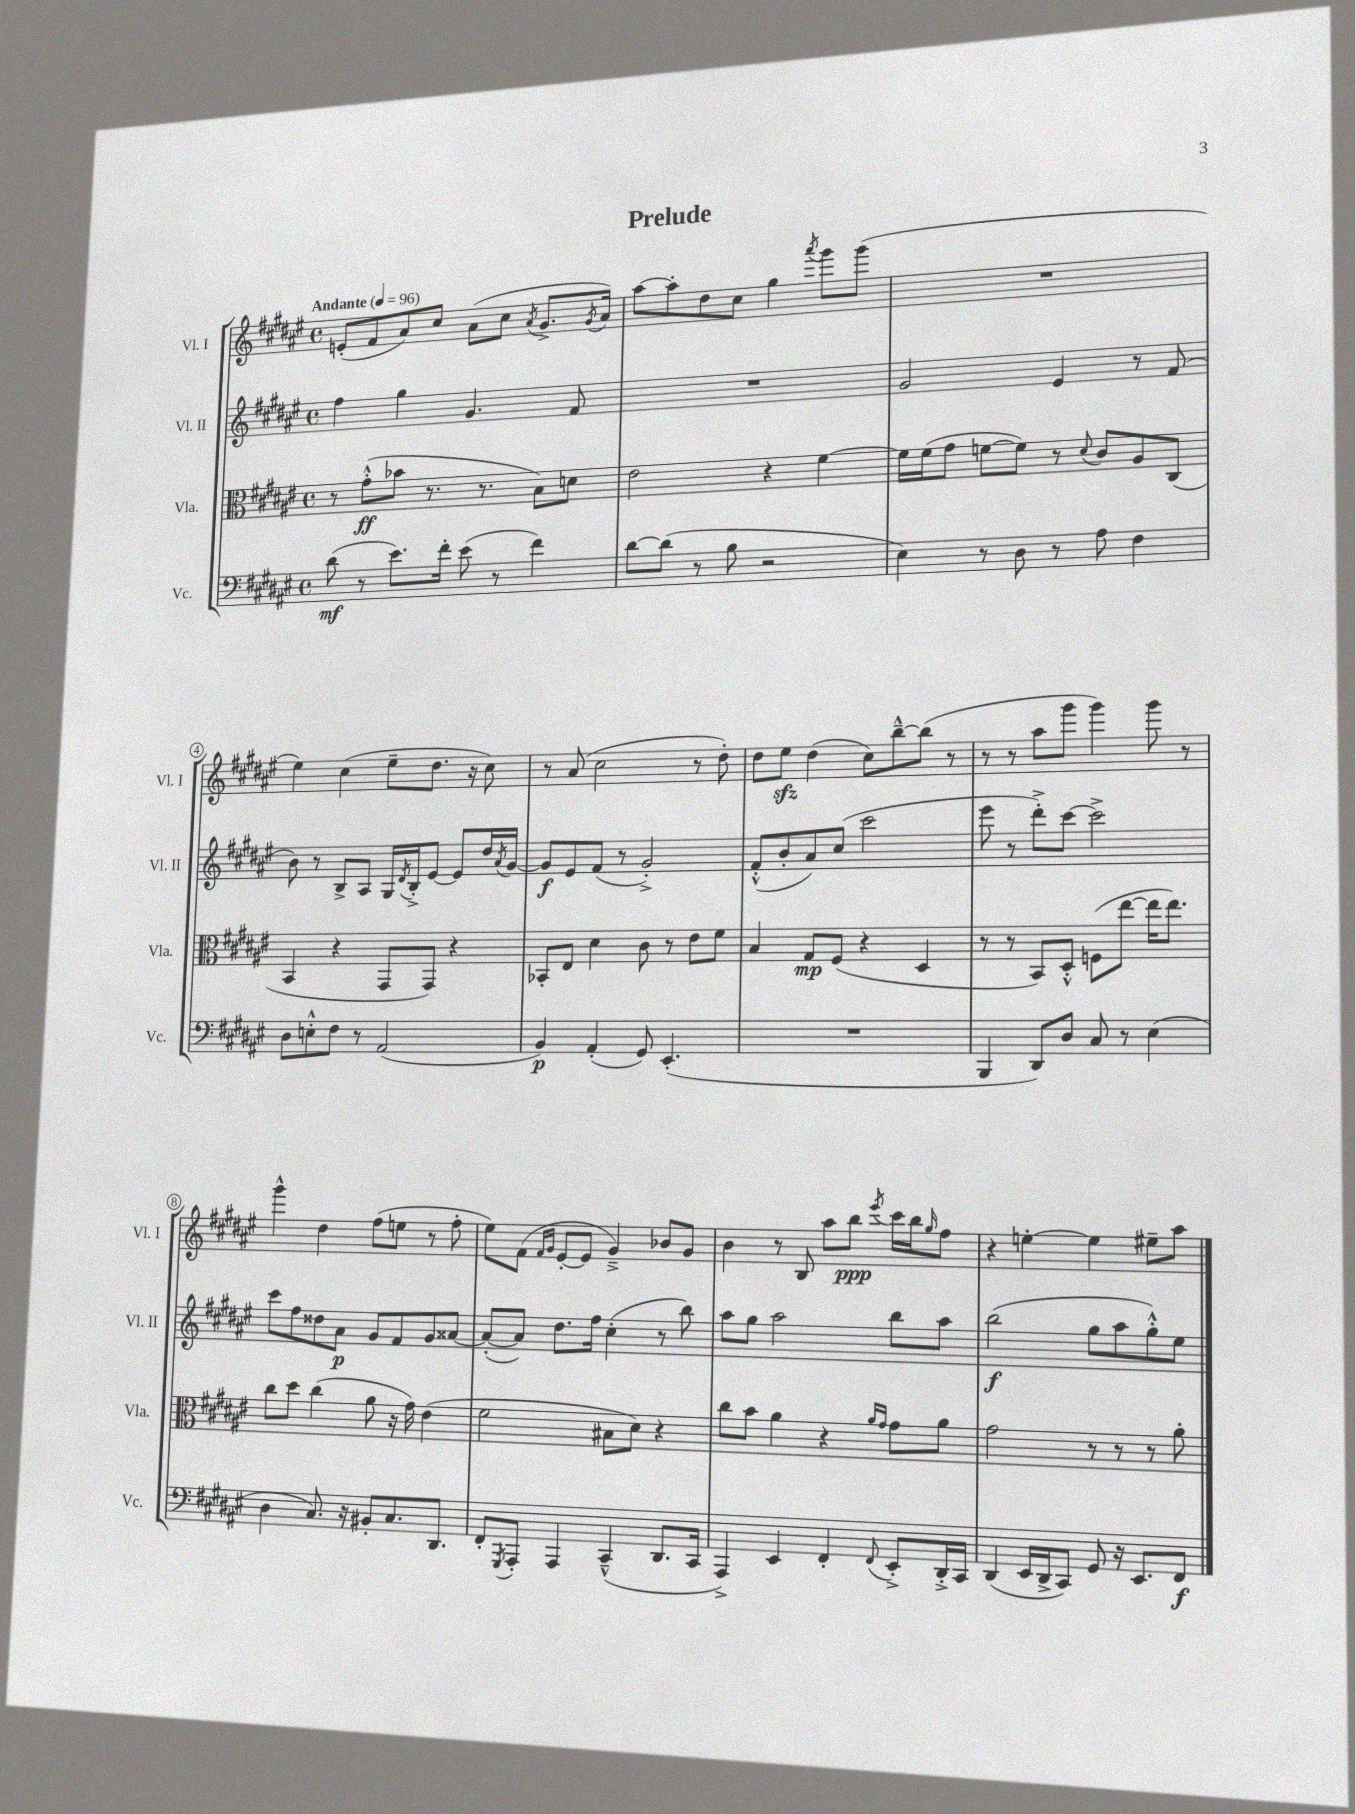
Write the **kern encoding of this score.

**kern	**dynam	**kern	**dynam	**kern	**dynam	**kern	**dynam
*part4	*part4	*part3	*part3	*part2	*part2	*part1	*part1
*staff4	*staff4	*staff3	*staff3	*staff2	*staff2	*staff1	*staff1
*I"Vc.	*	*I"Vla.	*	*I"Vl. II	*	*I"Vl. I	*
*I'Vc.	*	*I'Vla.	*	*I'Vl. II	*	*I'Vl. I	*
*clefF4	*	*clefC3	*	*clefG2	*	*clefG2	*
*k[f#c#g#d#a#e#]	*	*k[f#c#g#d#a#e#]	*	*k[f#c#g#d#a#e#]	*	*k[f#c#g#d#a#e#]	*
*M4/4	*	*M4/4	*	*M4/4	*	*M4/4	*
*met(c)	*	*met(c)	*	*met(c)	*	*met(c)	*
*MM96	*	*MM96	*	*MM96	*	*MM96	*
=1	=1	=1	=1	=1	=1	=1	=1
!	!	!	!	!	!	!LO:TX:a:B:t=Andante	!
(8d#\	mf	8r	.	4ff#\	.	(8en'/L	.
8r	.	(8g#'^^\L	ff	.	.	8f#/	.
8.e#\L)	.	8b-X\J	.	4gg#\	.	8a#/)	.
.	.	8.r	.	.	.	8cc#/J	.
16f#'\Jk	.	.	.	.	.	.	.
(8e#\	.	.	.	4.g#/	.	(8a#\L	.
.	.	8.r	.	.	.	.	.
8r	.	.	.	.	.	8cc#\J	.
.	.	.	.	.	.	8qa#/	.
4f#\)	.	8B\L)	.	.	.	8.g#^/L	.
.	.	8dn\J	.	8f#/	.	.	.
.	.	.	.	.	.	8qg#/	.
.	.	.	.	.	.	16a#/Jk)	.
=2	=2	=2	=2	=2	=2	=2	=2
[8d#\L	.	2e#\	.	1r	.	[8aa#\L	.
(8d#\J]	.	.	.	.	.	8aa#'\]	.
8r	.	.	.	.	.	8dd#\	.
8B\	.	.	.	.	.	8cc#\J	.
2r	.	4r	.	.	.	4gg#\	.
.	.	.	.	.	.	8qaaa#/	.
.	.	[4f#\	.	.	.	8ggg#\L	.
.	.	.	.	.	.	(8ggg#\J	.
=3	=3	=3	=3	=3	=3	=3	=3
4E#\)	.	16f#\LL]	.	2g#/	.	1r	.
.	.	(16f#\J	.	.	.	.	.
.	.	8g#\J	.	.	.	.	.
8r	.	[8fn\L	.	.	.	.	.
8D#\	.	8f\J])	.	.	.	.	.
8r	.	8r	.	4e#/	.	.	.
.	.	8qqd#/	.	.	.	.	.
8A#\	.	8c#/L	.	.	.	.	.
4F#\	.	8A#/	.	8r	.	.	.
.	.	(8C#/J	.	(8f#/	.	.	.
!!LO:LB:g=z
=4	=4	=4	=4	=4	=4	=4	=4
8D#\L	.	4BB/	.	8b\)	.	4ee#\)	.
8En'^^\	.	.	.	8r	.	.	.
8F#\J	.	4r	.	8B^/L	.	(4cc#\	.
8r	.	.	.	8A#/J	.	.	.
(2AA#/	.	8GG#/L	.	16G#/LL	.	8ee#~\L	.
.	.	.	.	8qd#/	.	.	.
.	.	.	.	16B'^/J	.	.	.
.	.	8GG#/J)	.	[8e#/J	.	8.dd#\J	.
.	.	4r	.	8e#/L]	.	.	.
.	.	.	.	.	.	16r	.
.	.	.	.	16dd#/L	.	8cc#\)	.
.	.	.	.	8qa#/	.	.	.
.	.	.	.	[16g#/JJ	.	.	.
=5	=5	=5	=5	=5	=5	=5	=5
4BB/)	p	8BB-X'/L	.	8g#/L]	f	8r	.
.	.	8E#/J	.	8e#/	.	(8a#/	.
(4AA#'/	.	4d#\	.	(8f#/J	.	2cc#\	.
.	.	.	.	8r	.	.	.
8GG#/)	.	8c#\	.	2g#'^/)	.	.	.
(4.EE#'/	.	8r	.	.	.	.	.
.	.	8e#\L	.	.	.	8r	.
.	.	8f#\J	.	.	.	8dd#'\)	.
=6	=6	=6	=6	=6	=6	=6	=6
1r	.	4B/	.	(8f#'^^/L	.	8dd#\L	.
.	.	.	.	8b'/	.	8ee#zz\J	.
.	.	8G#/L	mp	8a#/)	.	(4dd#\	.
.	.	(8F#/J	.	(8cc#/J	.	.	.
.	.	4r	.	2ccc#\	.	8cc#\L)	.
.	.	.	.	.	.	[8bb~^^\	.
.	.	4D#/	.	.	.	(8bb\J]	.
.	.	.	.	.	.	8r	.
=7	=7	=7	=7	=7	=7	=7	=7
4BBB/	.	8r	.	8eee#\	.	8r	.
.	.	8r	.	8r	.	8r	.
8DD#/L)	.	8BB/L)	.	8ddd#'^\L)	.	8aa#\L	.
8D#/J	.	8D#'^^/J	.	[8ccc#\J	.	8ggg#\J	.
8C#/	.	(8Fn\L	.	2ccc#^\]	.	4ggg#\)	.
8r	.	[8ee#\J	.	.	.	.	.
(4E#\	.	16ee#\KL]	.	.	.	8ggg#\	.
.	.	8.ee#\J)	.	.	.	.	.
.	.	.	.	.	.	8r	.
!!LO:LB:g=z
=8	=8	=8	=8	=8	=8	=8	=8
4D#\	.	8cc#\L	.	8ccc#\L	.	4ggg#^^\	.
.	.	8dd#\J	.	8ff#\	.	.	.
8.C#/)	.	(4cc#\	.	8dd##X\	.	4dd#\	.
.	.	.	.	8a#\J	p	.	.
16r	.	.	.	.	.	.	.
8BB#X'/L	.	8a#\	.	8g#/L	.	(8ff#\L	.
8.C#/	.	16r	.	8f#/	.	8een\J	.
.	.	16g#\)	.	.	.	.	.
.	.	(4e#\	.	8g#/	.	8r	.
8.DD#/J	.	.	.	.	.	.	.
.	.	.	.	[8a##X/J	.	8ff#'\	.
=9	=9	=9	=9	=9	=9	=9	=9
8FF#'/L	.	2f#\	.	(8a##'/L_	.	8ee#\L)	.
8qGGG#/	.	.	.	.	.	.	.
8AAA#'/J	.	.	.	8a##/J])	.	(8f#\J	.
.	.	.	.	.	.	16qqf#/LL	.
.	.	.	.	.	.	16qqg#/JJ	.
4AAA#/	.	.	.	8.dd#\L	.	[8e#'/L	.
.	.	.	.	.	.	8e#/J]	.
.	.	.	.	16ff#\Jk	.	.	.
(4CC#~^^/	.	8B#X\L	.	(4cc#'\	.	4g#~^/)	.
.	.	8d#\J)	.	.	.	.	.
8.DD#/L	.	4r	.	8r	.	8b-X/L	.
.	.	.	.	8bb\)	.	8g#/J	.
16CC#/Jk	.	.	.	.	.	.	.
=10	=10	=10	=10	=10	=10	=10	=10
4AAA#^/)	.	8cc#\L	.	8aa#\L	.	4b\	.
.	.	8b\J	.	8gg#\J	.	.	.
4EE#/	.	4a#\	.	2aa#\	.	8r	.
.	.	.	.	.	.	8B/	.
4FF#'/	.	4r	.	.	.	8aa#\L	.
.	.	.	.	.	.	8bb\J	ppp
.	.	16qqa#/LL	.	.	.	.	.
8qqFF#/	.	16qqg#/JJ	.	.	.	8qeee#/	.
8EE#'^/L	.	8g#\L	.	8bb\L	.	16ccc#\LL	.
.	.	.	.	.	.	16bb\J	.
.	.	.	.	.	.	16qqgg#/	.
16DD#'^/L	.	8a#\J	.	8aa#\J	.	8ff#\J	.
16CC#/JJ	.	.	.	.	.	.	.
=11	=11	=11	=11	=11	=11	=11	=11
(4DD#/	.	2g#\	.	(2bb\	f	4r	.
16EE#/LL	.	.	.	.	.	[4een'\	.
16DD#^/J	.	.	.	.	.	.	.
8CC#/J)	.	.	.	.	.	.	.
8GG#/	.	8r	.	8gg#\L	.	4ee\]	.
16r	.	8r	.	8aa#\	.	.	.
8.EE#/L	.	.	.	.	.	.	.
.	.	8r	.	8gg#'^^\)	.	8ee#X~\L	.
8FF#/J	f	8a#'\	.	8ee#\J	.	8aa#\J	.
==	==	==	==	==	==	==	==
*-	*-	*-	*-	*-	*-	*-	*-
